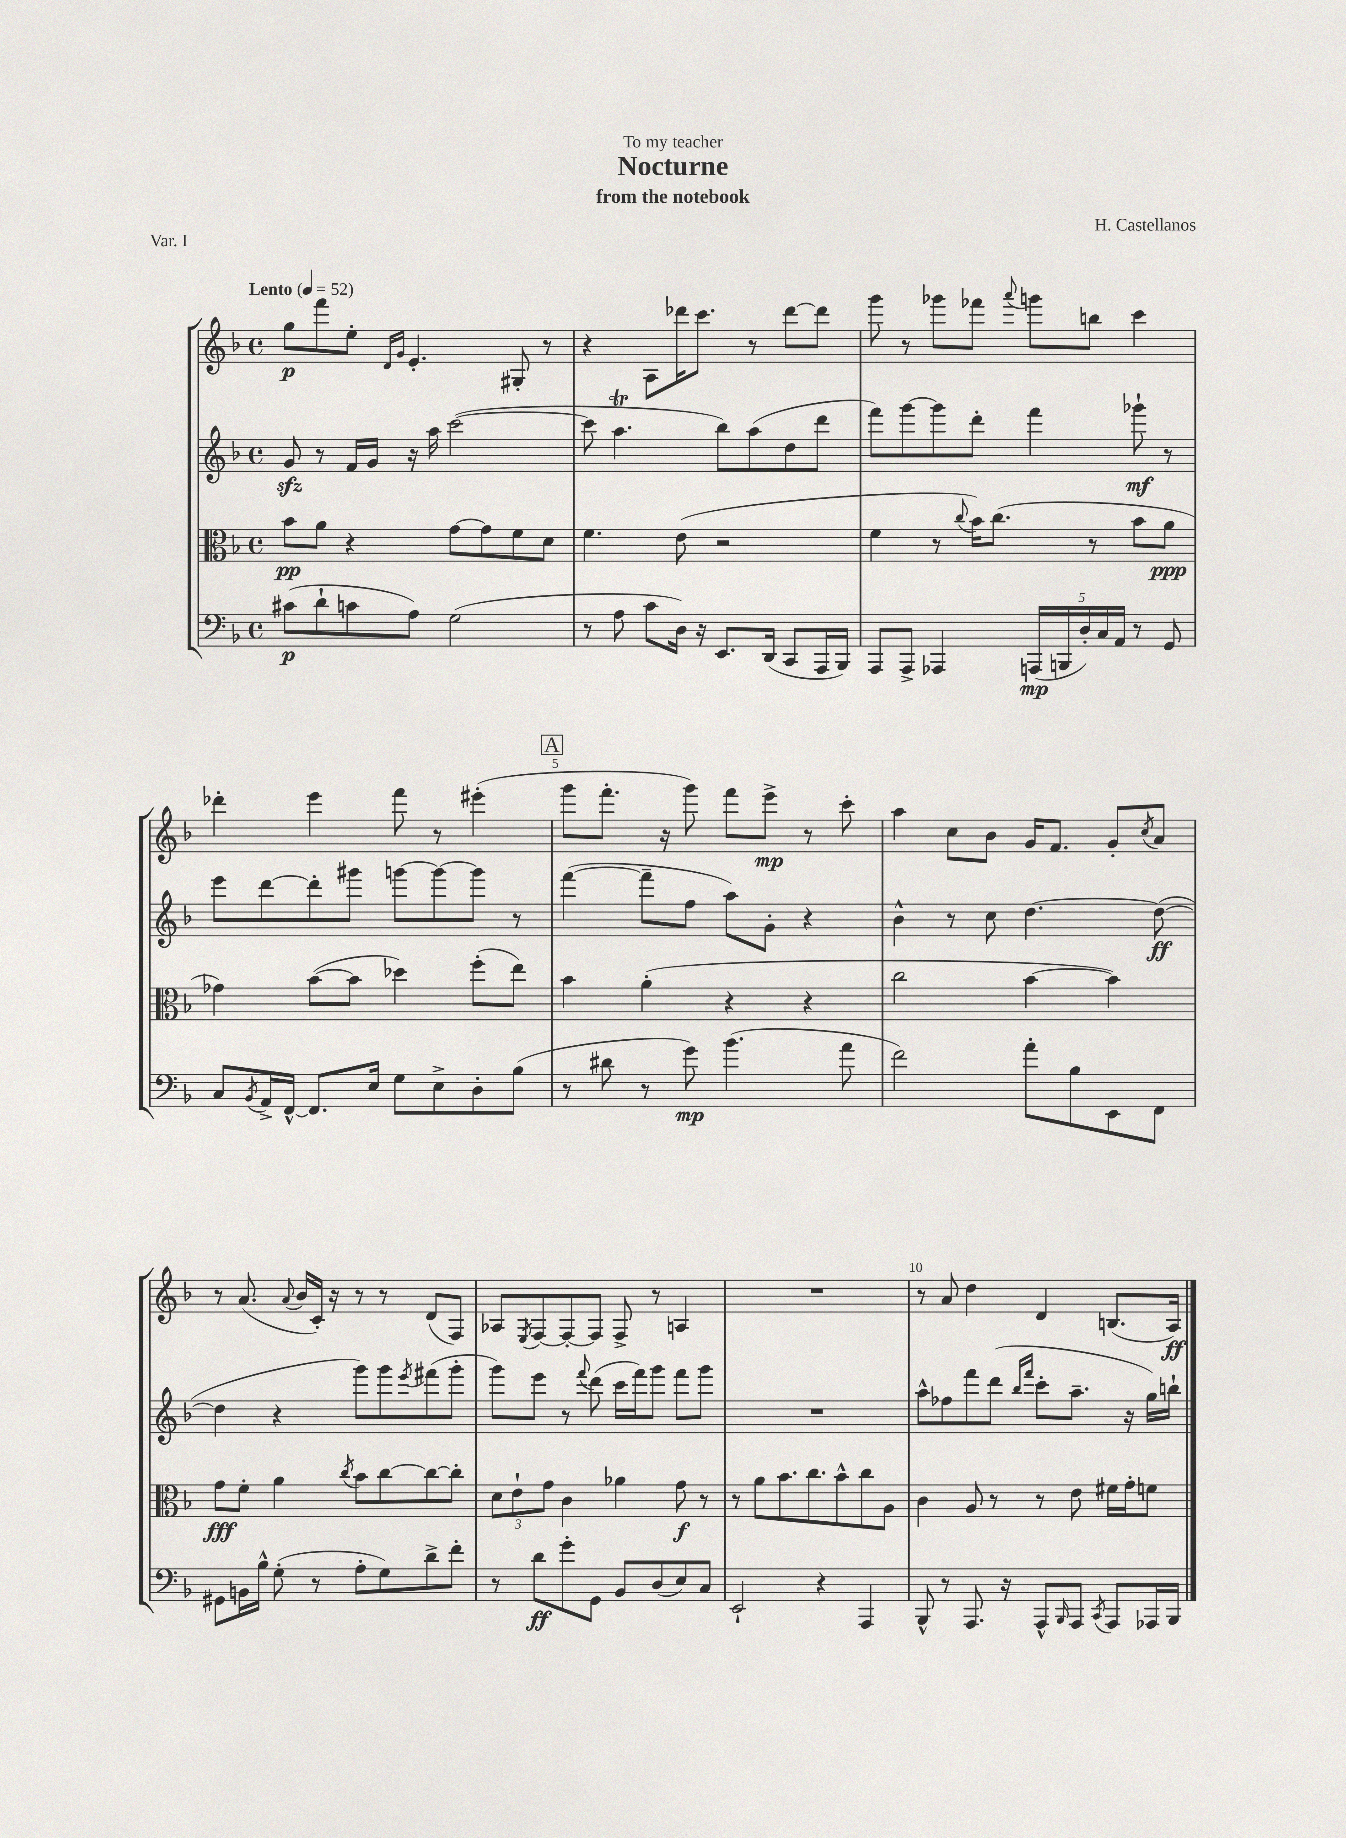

**kern	**kern	**kern	**kern
*staff4	*staff3	*staff2	*staff1
*clefF4	*clefC3	*clefG2	*clefG2
*k[b-]	*k[b-]	*k[b-]	*k[b-]
*M4/4	*M4/4	*M4/4	*M4/4
*met(c)	*met(c)	*met(c)	*met(c)
*MM52	*MM52	*MM52	*MM52
(8c#	8b-	8g	8gg
8d`	8a	8r	8fff
8c	4r	16f	8ee'
.	.	16g	.
.	.	.	16qqd
.	.	.	16qqg
8A)	.	16r	4.e'
.	.	16aa	.
(2G	[8g	([2ccc	.
.	8g]	.	.
.	8f	.	8G#'
.	8d	.	8r
=	=	=	=
8r	4.f	8ccc]	4r
8A	.	4.aa	.
8c	.	.	8A
16D)	(8e	.	16ddd-
16r	.	.	8.ccc
8.EE	2r	8bb-)	.
.	.	(8aa	8r
(16DD	.	.	.
8CC	.	8dd	[8ddd-
16AAA	.	8ddd	8ddd-]
16BBB-)	.	.	.
=	=	=	=
8AAA	4f	8fff)	8ggg
8AAA^	.	[8ggg	8r
4AAA-	8r	8ggg]	8ggg-
.	8qqcc	.	.
.	16b-)	8ddd'	8fff-
.	(8.cc	.	.
.	.	.	8qqaaa
(20AAA	.	4fff	8ggg
20BBB	.	.	.
20D')	.	.	.
.	8r	.	8bb
20C	.	.	.
20AA	.	.	.
8r	8b-	8ggg-`	4ccc
8GG	8a	8r	.
=	=	=	=
8C	4g-)	8eee	4ddd-'
8qBB-	.	.	.
16AA^	.	[8ddd	.
[16FF^^	.	.	.
8.FF]	([8b-	8ddd']	4eee
.	8b-]	8ggg#	.
16E	.	.	.
8G	4dd-)	[8ggg	8fff
8E^	.	8ggg_	8r
8D'	(8ff'	8ggg]	(4eee#'
(8B-	8ee)	8r	.
=	=	=	=
8r	4b-	([4fff	8ggg
8d#	.	.	8.fff'
8r	(4a'	8fff~]	.
.	.	.	16r
8g)	.	8ff	8ggg)
(4.b-	4r	8aa)	8fff
.	.	8g'	8eee^
.	4r	4r	8r
8a	.	.	8ccc'
=	=	=	=
2f)	2cc	4b-^^	4aa
.	.	8r	8cc
.	.	8cc	8b-
8a'	[4b-	[4.dd	16g
.	.	.	8.f
8B-	.	.	.
8EE	4b-])	.	8g'
.	.	.	8qcc
8FF	.	(8dd_	8a
=	=	=	=
8GG#	8g	4dd]	8r
16BB	8f'	.	(8.a
16B-^^	.	.	.
(8G'	4a	4r	.
.	.	.	8qqa
.	.	.	16b-
8r	.	.	16c')
.	.	.	16r
.	8qcc	.	.
8A'	8b-	8ggg)	8r
8G)	[8cc	8ggg	8r
.	.	8qeee	.
8d^	8cc_	(8fff#	(8d
8f'	8cc']	8ggg'	8F)
=	=	=	=
8r	12d	8ggg)	8A-
.	12e`	.	.
.	.	.	8qE
8d	.	8eee	[8F
.	12g	.	.
8g'	4c	8r	8F'_
.	.	8qqfff	.
8GG	.	(8ddd	8F]
8BB-	4a-	16ccc	8F^
.	.	16fff)	.
(8D	.	8ggg	8r
8E)	8g	8fff	4A
8C	8r	8ggg	.
=	=	=	=
2EE`	8r	1r	1r
.	8a	.	.
.	8.b-	.	.
.	8.cc	.	.
4r	.	.	.
.	8b-^^	.	.
4AAA	8cc	.	.
.	8A	.	.
=	=	=	=
8BBB-^^	4c	8aa^^	8r
8r	.	8ff-	8a
8.AAA	8A	8fff	4dd
.	8r	(8ddd	.
16r	.	.	.
.	.	16qqbb-	.
.	.	16qqfff	.
8AAA^^	8r	8ccc'	4d
16qqBBB-	.	.	.
8AAA	8e	8.aa~	.
8qCC	.	.	.
8AAA	16f#	.	(8.B
.	16g'	16r	.
16AAA-	8f	16gg)	.
16BBB-	.	16bb`	16A)
==	==	==	==
*-	*-	*-	*-
